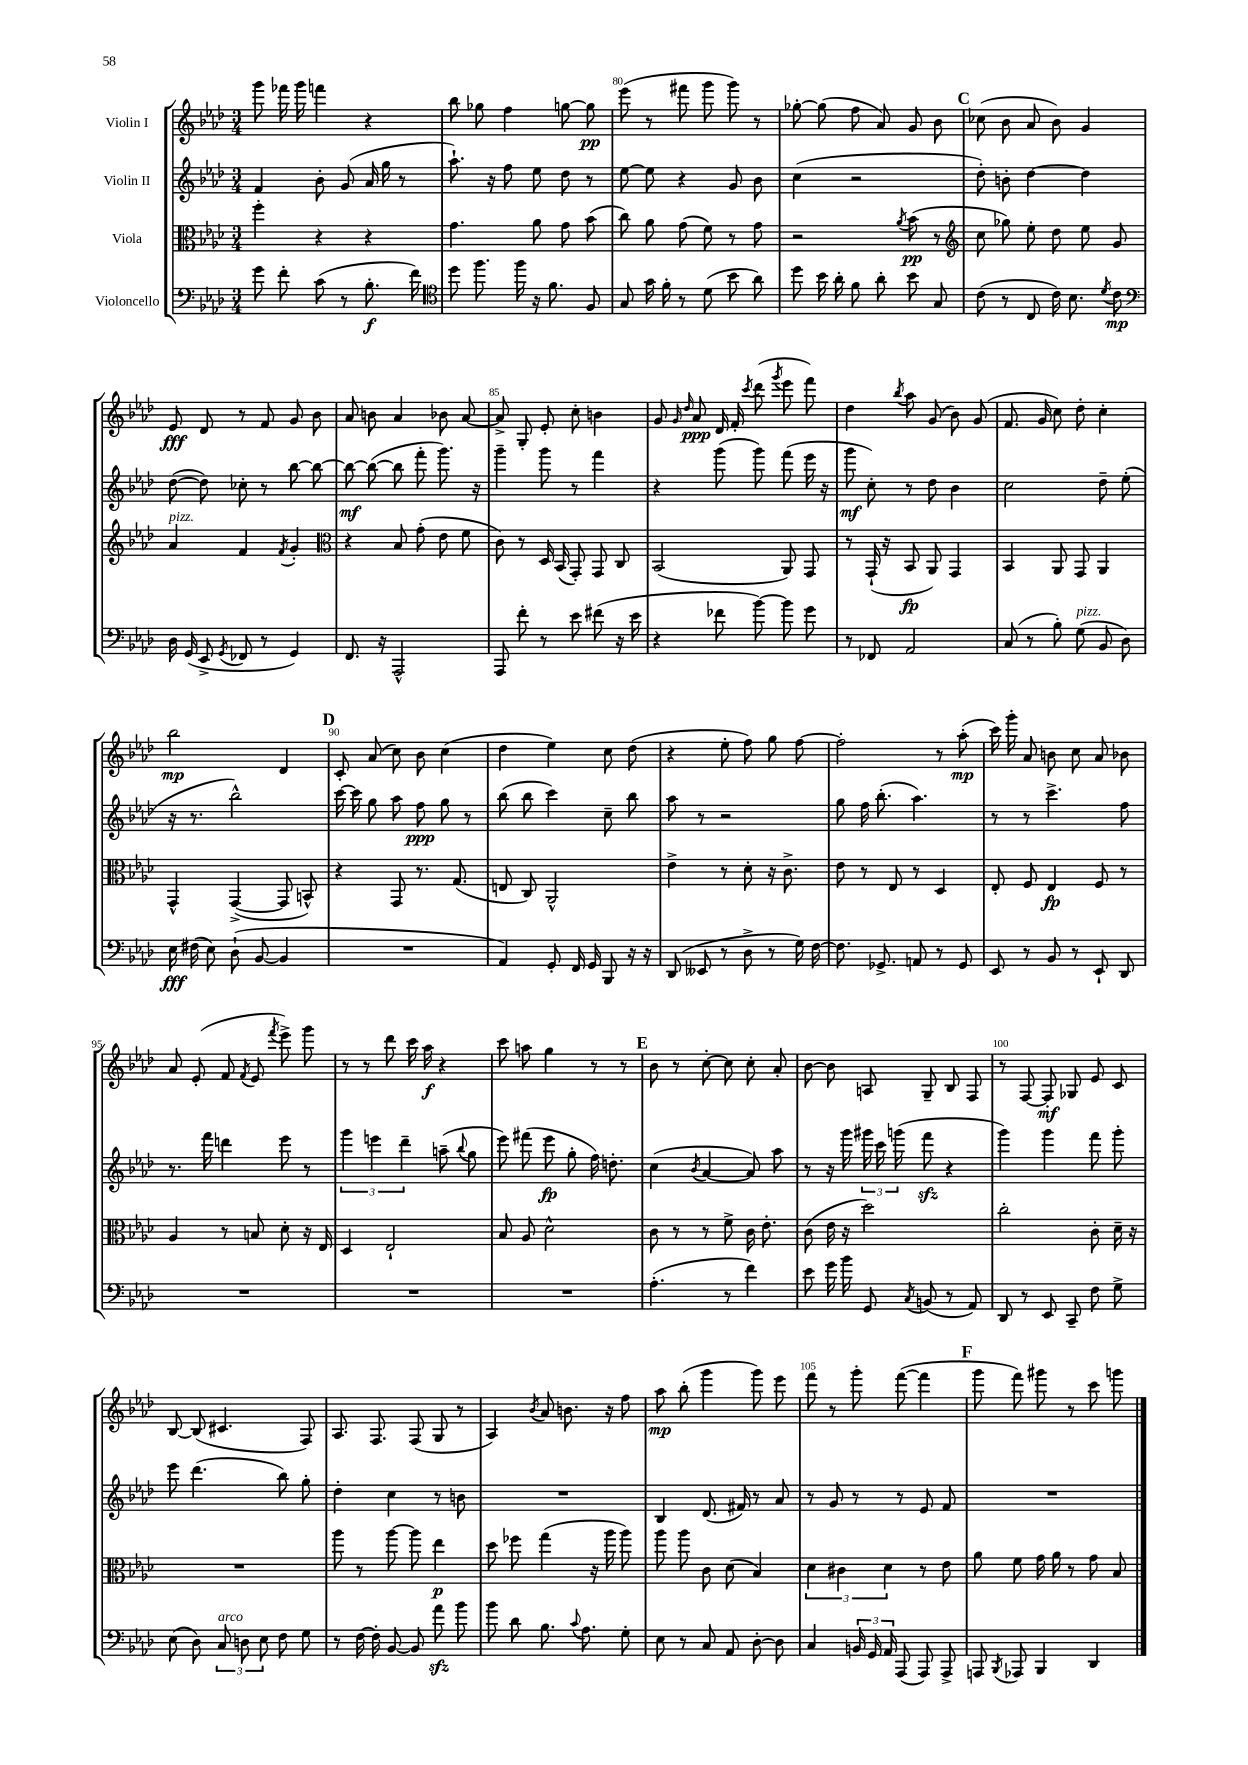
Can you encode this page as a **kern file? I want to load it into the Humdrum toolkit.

**kern	**kern	**kern	**kern
*staff4	*staff3	*staff2	*staff1
*clefF4	*clefC3	*clefG2	*clefG2
*k[b-e-a-d-]	*k[b-e-a-d-]	*k[b-e-a-d-]	*k[b-e-a-d-]
*M3/4	*M3/4	*M3/4	*M3/4
8g	4ff'	4f	8ggg
8f'	.	.	16fff-
.	.	.	16ggg
(8c	4r	8b-'	4fff
8r	.	(8g	.
8.B-'	4r	16a-	4r
.	.	16gg	.
.	.	8r	.
16f)	.	.	.
=	=	=	=
*clefC4	*	*	*
8dd-	4.g	8.aa-`)	8bb-
8.ff	.	.	8gg-
.	.	16r	.
.	.	8ff	4ff
16ff	.	.	.
16r	8a-	8ee-	.
8.f	.	.	.
.	8g	8dd-	[8gg
8F	(8b-	8r	8gg]
=	=	=	=
8G	8cc)	[8ee-	(8eee-
16g	8a-	8ee-]	8r
16f'	.	.	.
8r	(8g	4r	8fff#
(8d-	8f)	.	8ggg
8b-	8r	8g	8ggg)
8a-)	8g	8b-	8r
=	=	=	=
8dd-	2r	(4cc	[8gg-'
16b-	.	.	(8gg-]
16a-'	.	.	.
8f	.	2r	8ff
8a-'	.	.	8a-)
.	8qa-	.	.
8b-	(8b-	.	8g
8G	8r	.	8b-
=	=	=	=
*	*clefG2	*	*
(8c	8cc	8dd-')	(8cc-
8r	8gg-)	8b'	8b-
8C	8ee-'	[4dd-	8a-
16c)	8dd-	.	8b-)
8.B-	.	.	.
.	8ee-	4dd-]	4g
8qd-	.	.	.
8c	8g	.	.
=	=	=	=
*clefF4	*	*	*
16D-	4a-	([8dd-	8e-
(16GG	.	.	.
8EE-^	.	8dd-])	8d-
8qGG	.	.	.
8FF-	4f	8cc-'	8r
8r	.	8r	8f
.	8qf	.	.
4GG)	4g'	[8bb-	8g
.	.	8bb-_	8b-
=	=	=	=
*	*clefC3	*	*
8.FF	4r	8bb-_	8a-
.	.	(8bb-_	8b
16r	.	.	.
2AAA-^^	8B-	8bb-]	4a-
.	(8g'	8fff'	.
.	8e-	8.ggg)	8b-
.	8f	.	[8a-
.	.	16r	.
=	=	=	=
8AAA-	8c)	4ggg~	8a-^]
8f'	8r	.	8G'
8r	16D-	8ggg	8e-'
.	(16BB-	.	.
8e-	8GG')	8r	8cc'
(8f#	8GG	4fff	4b
16r	8C	.	.
16e-	.	.	.
=	=	=	=
4r	(2BB-	4r	8g
.	.	.	16qqg
.	.	.	16qqdd-
.	.	.	8a-
8f-	.	(8ggg	16d-
.	.	.	16f'
.	.	.	8qccc
[8b-)	.	8ggg)	(8ddd-
.	.	.	8qggg
8b-]	8AA-)	(8fff	8eee-
8g	8GG	16eee-	8fff)
.	.	16r	.
=	=	=	=
8r	8r	8ggg	4dd-
8FF-	(16GG`	8cc')	.
.	16r	.	.
.	.	.	8qbb-
2AA-	8BB-	8r	8aa-
.	8AA-)	8dd-	(8g
.	4GG	4b-	8b-)
.	.	.	(8g
=	=	=	=
(8C	4BB-	2cc	8.f
8r	.	.	.
.	.	.	16g
8B-')	8AA-	.	8cc)
(8G	8GG	.	8dd-'
8BB-	4AA-	8dd-~	4cc'
8D-)	.	(8ee-'	.
=	=	=	=
16E-	4GG^^	16r	2bb-
(16F#	.	8.r	.
8E-)	.	.	.
(8D-`	([4GG^	2bb-^^)	.
[8BB-	.	.	.
4BB-]	8GG]	.	4d-
.	8BB^^)	.	.
=	=	=	=
2.r	4r	[16ccc	8c'
.	.	16ccc]	.
.	.	8gg	(8a-
.	8GG	8aa-	8cc)
.	8.r	8ff	8b-
.	.	8gg	(4cc
.	(8.G	.	.
.	.	8r	.
=	=	=	=
4AA-)	8E	(8bb-	4dd-
.	8C)	8bb-	.
8GG'	2AA-^^	4ccc)	4ee-)
16FF	.	.	.
16GG	.	.	.
8BBB-	.	8cc~	8cc
16r	.	8bb-	(8dd-
16r	.	.	.
=	=	=	=
(8DD-	4e-^	8aa-	4r
8EE--	.	8r	.
8r	8r	2r	8ee-'
8D-^	8d-'	.	8ff)
8r	16r	.	8gg
.	8.c^	.	.
16G)	.	.	[8ff
[16F	.	.	.
=	=	=	=
8.F]	8e-	8gg	2ff']
.	8r	16ff	.
8.GG-^	.	(8.bb-'	.
.	8E-	.	.
8AA	8r	4.aa-)	.
8r	4D-	.	8r
8GG-	.	.	(8aa-'
=	=	=	=
8EE-	8E-'	8r	16ccc)
.	.	.	16ggg'
8r	8F	8r	8a-
8BB-	4E-	4.ccc^	8b
8r	.	.	8cc
8EE-`	8F	.	8a-
8DD-	8r	8ff	8b-
=	=	=	=
2.r	4A-	8.r	8a-
.	.	.	(8e-'
.	.	16fff	.
.	8r	4ddd	8f
.	.	.	8qf
.	8B	.	8e-
.	.	.	8qfff
.	8d-'	8eee-	8eee-^)
.	16r	8r	8ggg
.	16E-	.	.
=	=	=	=
2.r	4D-	6ggg	8r
.	.	.	8r
.	.	6eee	.
.	2E-`	.	8ddd-
.	.	6ddd-~	.
.	.	.	16ccc
.	.	.	16aa-
.	.	(8aa~	4r
.	.	8qqbb-	.
.	.	8gg	.
=	=	=	=
2.r	8B-	8eee-)	8ccc
.	8A-	(8fff#	8aa
.	2d-^^	8eee-	4gg
.	.	8gg'	.
.	.	16ff)	8r
.	.	8.dd'	.
.	.	.	8r
=	=	=	=
(4.A-'	8c	(4cc	8b-
.	8r	.	8r
.	.	8qb-	.
.	8r	[4a-	[8cc'
8r	8f^	.	8cc]
4f)	16c	8a-])	8cc'
.	8.e-'	.	.
.	.	8aa-	8a-'
=	=	=	=
8e-	(8c	8r	[8b-
16g	16e-	16r	8b-]
16b-	16r	16ggg	.
8GG	2dd-)	24ggg#	8A
.	.	24ccc	.
.	.	(24ggg	.
8qC	.	.	.
(8BB	.	8fff	8G~
8r	.	4r	8B-
8AA-)	.	.	8F
=	=	=	=
8DD-	2cc'	4ggg)	8r
8r	.	.	[8F
8EE-	.	4ggg	8F']
8CC~	.	.	8G-
8F	8c'	8fff	8e-
8G^	16d-~	8ggg'	8c
.	16r	.	.
=	=	=	=
(8E-	2.r	8eee-	[8B-
8D-)	.	(4.ddd-	(8B-]
12C	.	.	4.c#
12D	.	.	.
12E-	.	.	.
8F	.	8bb-)	.
8G	.	8gg'	8F)
=	=	=	=
8r	8aa-	4dd-'	8.A-
[16F	8r	.	.
16F']	.	.	8.F
[8BB-	[8aa-	4cc	.
8BB-]	8aa-]	.	(8F
8a-	4ee-	8r	8G
8b-	.	8b	8r
=	=	=	=
8b-	8dd-	2.r	4A-)
8d-	8ff-	.	.
.	.	.	8qb-
8.B-	(4gg	.	8a-
.	.	.	8.b
8qqc	.	.	.
8.A-	.	.	.
.	16r	.	.
.	16aa-	.	16r
8G'	8aa-)	.	8ff
=	=	=	=
8E-	8aa-	4B-	8aa-
8r	8aa-	.	(8bb-'
8C	8c	(8.d-	4ggg
8AA-	(8d-	.	.
.	.	16f#)	.
[8D-'	4B-)	8r	8ggg)
8D-]	.	8a-	8eee-
=	=	=	=
4C	6d-	8r	8fff
.	.	8g	8r
.	6c#	.	.
24BB	.	8r	8ggg'
24GG	.	.	.
24AA-	6d-	.	.
(8AAA-	.	8r	([8fff
8AAA-)	8r	8e-	4fff]
8AAA-^	8e-	8f	.
=	=	=	=
8AAA	8a-	2.r	8ggg
8qBBB-	.	.	.
8AAA-	8f	.	8fff)
4BBB-	16g	.	8ggg#
.	16a-	.	.
.	8r	.	8r
4DD-	8g	.	8ccc
.	8B-	.	8ggg
==	==	==	==
*-	*-	*-	*-
